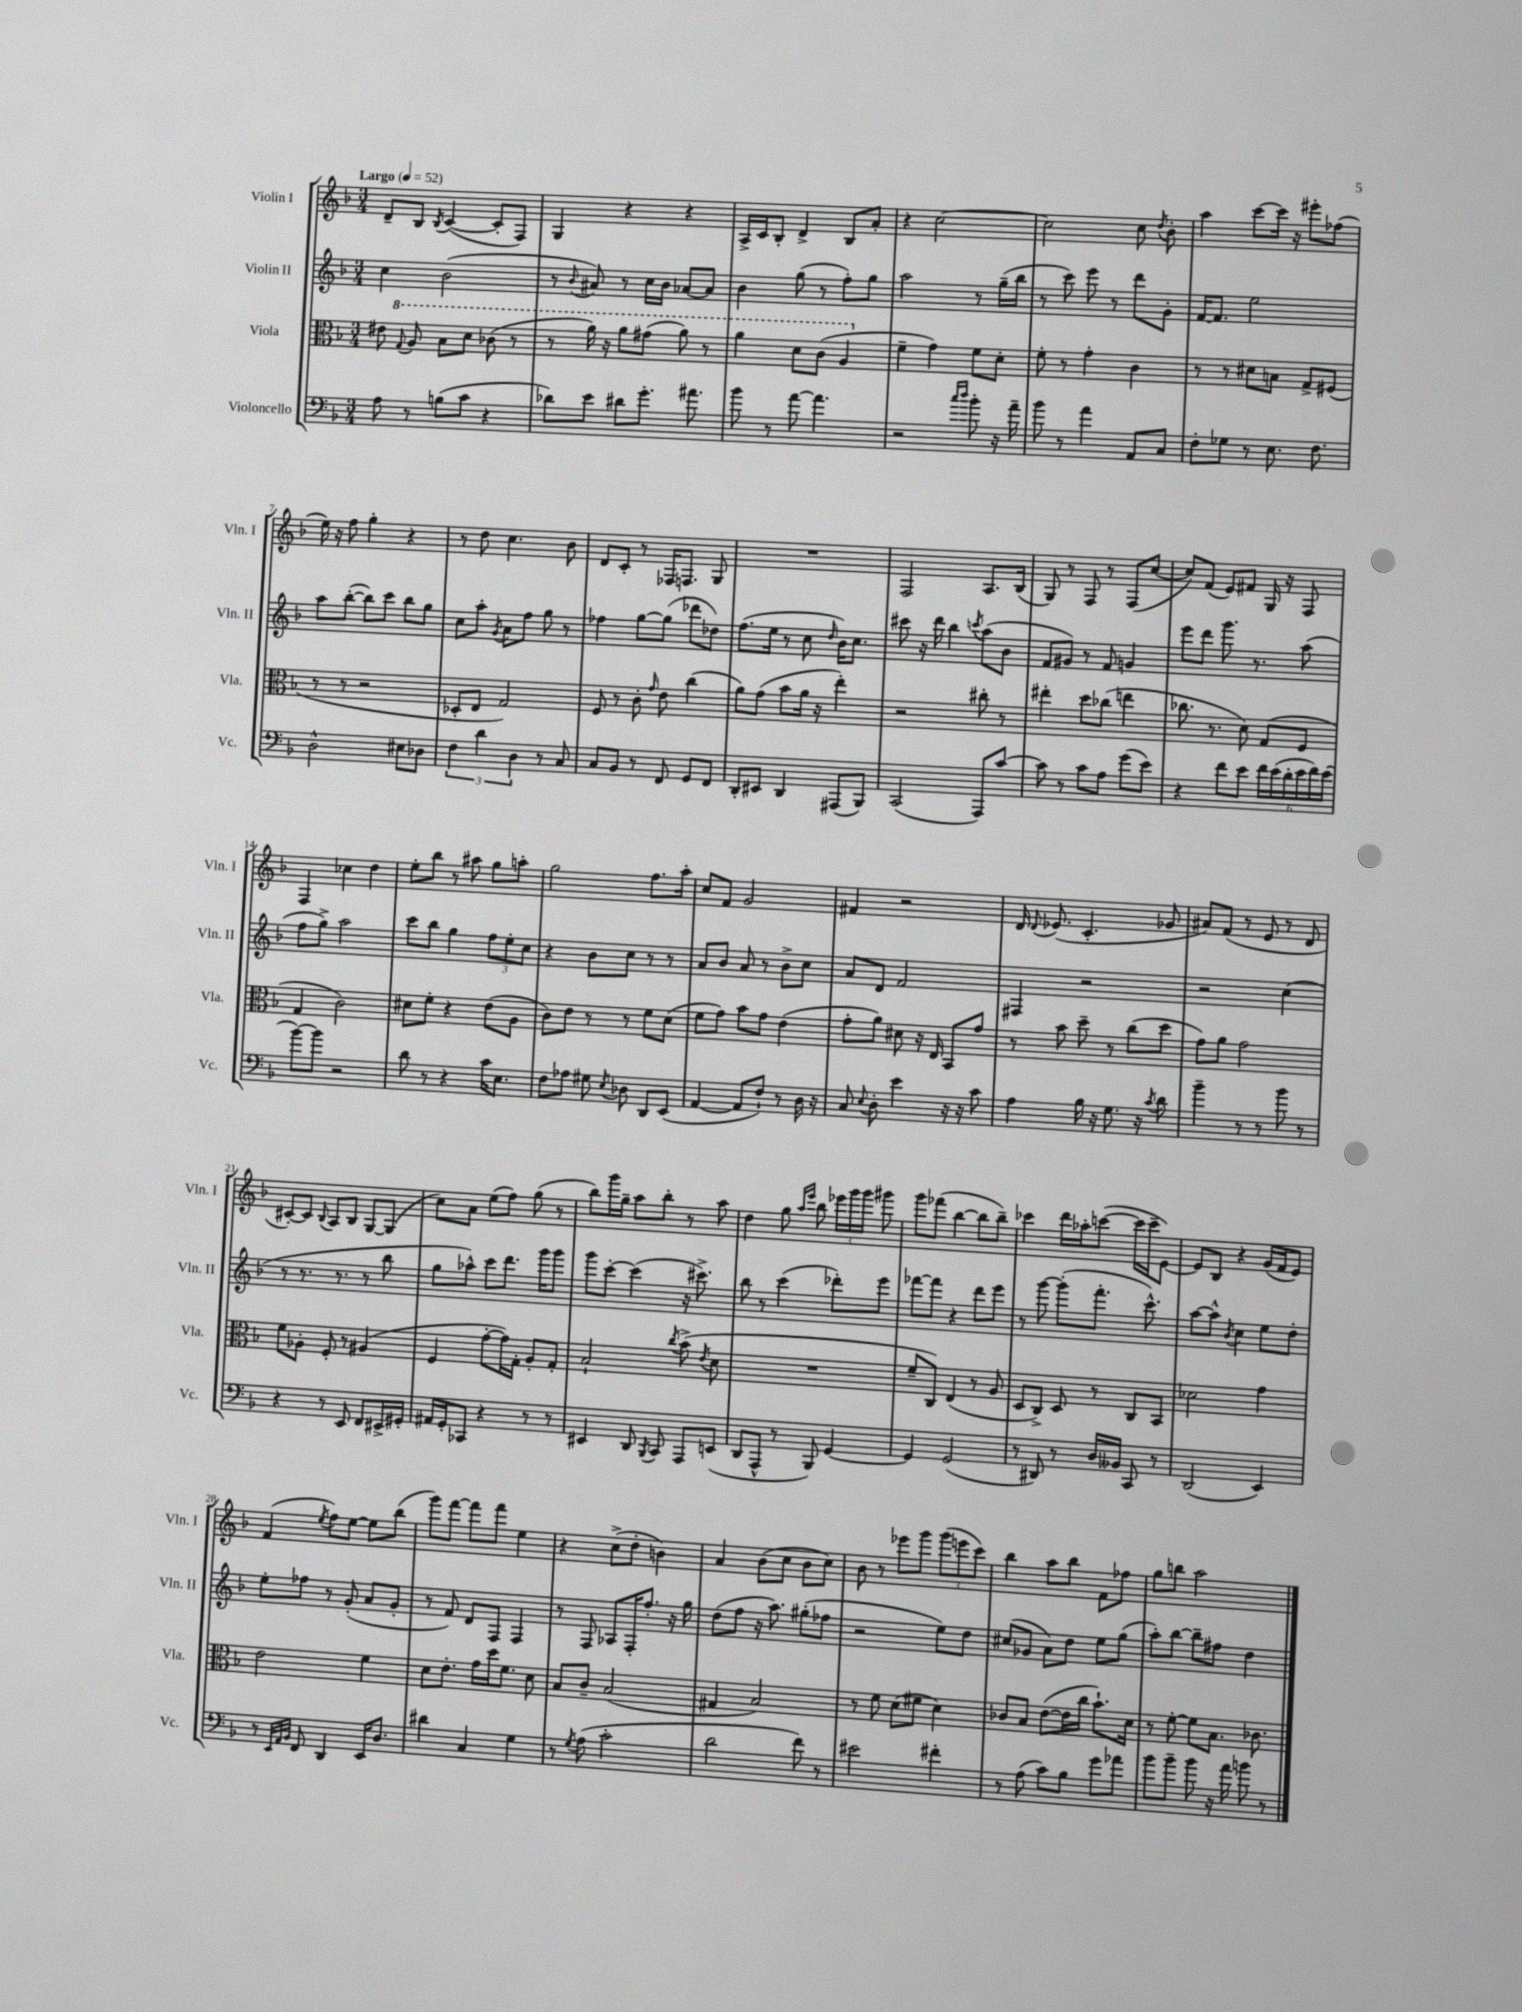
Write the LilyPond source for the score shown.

<<
\new StaffGroup <<
\new Staff = "s0" \with { instrumentName = "Violin I" shortInstrumentName = "Vln. I" } {
    \clef treble \key f \major \numericTimeSignature \time 3/4 \tempo "Largo" 4 = 52
    \autoBeamOff d'8[-- bes8] \acciaccatura { bes8 } c'4~( c'8[-. f8]) |
    g4 r4 r4 |
    a16[-> c'16 bes8]-. d'4-> bes8[ a'8]-. |
    r4 c''2~ |
    c''2 c''8 \acciaccatura { d''8 } bes'8-. |
    a''4 c'''8[~ c'''16] r16 eis'''8[-. fes''8]( |
    e''16) r16 f''8 g''4-. r4 |
    r8 d''8 c''4. bes'8 |
    d'8[ c'8]-. r8 fes16[ f8.] g8 |
    R2. |
    f2 a8.[ bes16]( |
    g8) r8 f8 r8 f8[( c''8]~ |
    c''8[) f'8]( e'8[) fis'8] g16 r16 f8 |
    f4 ces''4 d''4 |
    e''8[-. bes''8] r8 ais''8 g''8[ a''8]-. |
    g''2 f''8.[ a''16]-. |
    c''8[ f'8] g'2 |
    fis'4 r2 |
    d'16 \appoggiatura { d'8 } ees'8.( c'4.-. ges'8 |
    ais'8[) f'8]( r8 e'8 r8 d'8 |
    cis'8[~-.) cis'8] \appoggiatura { bes8 } a8[ bes8] g8[~ g8]( |
    c''8[) a'8] e''8[( f''8]) g''8( r8 |
    bes''8[) g'''16 g''16]-- a''8[ bes''8]-. r8 a''8 |
    d''4 g''8 \grace { a''16[ e'''16] } bes''8 \tuplet 3/2 { ees'''16[ g'''16 g'''16] } gis'''8 |
    g'''8[ fes'''8]( bes''4~ bes''8[ bes''8]--) |
    ces'''4 d'''16[ aes''16-. c'''8]~( c'''16[ c'''16-- e'8]~) |
    e'8[ bes8] r4 g'16[( f'16 e'8]) |
    f'4( \acciaccatura { e''8 } f''8[) e''8]~ e''8[ bes''8]( |
    g'''8[) f'''8]~ f'''8[ f'''8] e''4 |
    r4 c''8[->( d''8]-. b'4) |
    a'4 bes'8[( c''8] bes'8[ c''8]) |
    bes'8 r8 ees'''8[ g'''8] \tuplet 3/2 { g'''8[( e'''8 c'''8]) } |
    bes''4 a''8[ bes''8] f'8[ fes''8] |
    g''8[ b''8] a''2 \bar "|." |
}
\new Staff = "s1" \with { instrumentName = "Violin II" shortInstrumentName = "Vln. II" } {
    \clef treble \key f \major \numericTimeSignature \time 3/4
    \autoBeamOff c''4 bes'2( |
    r8 \appoggiatura { bes'8 } ais'8) r8 c''16[ bes'16] aes'8[~ aes'8] |
    bes'4 g''8( r8 f''8[-.) g''8] |
    a''2 r8 g''16[--( bes''16] |
    r8 c'''8) e'''8 r8 d'''8[ g'8]-. |
    f'16[~ f'8.] e''2 |
    a''8[ bes''8]~-.( bes''8[) c'''8] bes''8[ g''8] |
    c''8[ a''8]-. \acciaccatura { g'8 } a'8[ f''8] g''8 r8 |
    fes''4 g''8[~ g''8]( des'''8[ des''8]) |
    f''8.[( e''16] r8 c''8 \grace { d''16 } bes'16[) c''8.] |
    cis'''8 r16 d'''16 bes''4 \acciaccatura { c'''8 } a''8[( bes'8] |
    f'8[ gis'8]) r8 f'8 g'4 |
    e'''8[ d'''8] g'''8. r8. a''8( |
    f''8[ g''8]->) a''2 |
    c'''8[ bes''8] g''4 \tuplet 3/2 { f''8[ e''8-. c''8] } |
    r4 bes'8[ c''8] r8 r8 |
    a'8[ bes'8] a'8 r8 bes'8[-> c''8] |
    a'8[ d'8] f'2 |
    fis4 r2 |
    r2 c''4( |
    r8 r8. r8. r8 bes''8 |
    g''8[ aes''8]-^) c'''8[ d'''8.] g'''16[ g'''8] |
    g'''8[ c'''8]~-. c'''4( r16 cis'''8.->) |
    bes''8 r8 c'''4( des'''8[-.) e'''8] |
    fes'''8[~ fes'''8] r4 d'''8[ e'''8] |
    r8 g'''8~ g'''8[-.( f'''8.]-. c'''8.-^) |
    a''8[~ a''8]-^ \acciaccatura { bes'8 } c''4 e''8[ d''8]-. |
    e''8[-. fes''8] r8 g'8-.( a'8[ g'8]-. |
    r8 f'8) d'8[ f8] f4 |
    r8 f8 aes8[ f16-. f''8.]-. r16 g''16 |
    d''8[( f''8] r16 a''8.) gis''8[-.( fes''8] |
    r2 e''8[) d''8] |
    cis''8[( ges'8] a'8[) d''8] e''8[ g''8]( |
    a''8[-.) bes''8]~ bes''8[-- fis''8] d''4 \bar "|." |
}
\new Staff = "s2" \with { instrumentName = "Viola" shortInstrumentName = "Vla." } {
    \clef alto \key f \major \numericTimeSignature \time 3/4
    \autoBeamOff eis'8 \ottava #1 \appoggiatura { g'8 } a'8 bes'8[ d''8] ces''8( r8 |
    r8 a''16) r16 a''8[ gis''8]( a''8) r8 |
    a''4 d''8[ c''8]( a'4 \ottava #0 |
    f'4-- g'4) f'8[ d'8]-. |
    f'8-. r8 g'4-. c'4 |
    r8 r8 dis'8[ b8] g8[-> fis8]( |
    r8 r8 r2 |
    des8[-. e8] g2) |
    f8 r8 c'8-. \grace { g'16 } e'8 c''4( |
    a'8[) g'8]( bes'8[ a'16] r16 e''4-.) |
    r2 cis''8-. r8 |
    eis''4-. d''8[ ces''8]( e''4 |
    ces''8. r8. d'8) g8[( f8] |
    g4 c'2) |
    dis'8[ f'8]-. r4 e'8[( a8] |
    c'8[) e'8] r8 r8 f'8[ d'8]( |
    f'8[ g'8]) bes'8[ g'8] e'4( |
    g'8[-. a'8]) dis'8 r16 e16 bes,8[ g'8] |
    r8 bes'8 d''8-- r8 c''8[( d''8] |
    g'8[) a'8] g'2 |
    f'8[ aes8]-. f8-. r8 ais4( |
    f4 g'8[~-. g'16) g16]-. a8[-. g8]-. |
    bes2-! \acciaccatura { c''8 } bes'8->( \acciaccatura { e'8 } d'8 |
    R2. |
    f'8[-- c8]) e4( r8 a8 |
    d8[ c8]->) d8 r8 c8[ bes,8] |
    des'2 g'4 |
    e'2 f'4 |
    d'8[ e'8.]-. g'16[ d''16 f'8.] d'8 |
    bes8[ c'8]-- bes2( |
    gis4 bes2) |
    r8 f'8 d'8[( fis'8] d'4) |
    ces'8[ bes8] e'8[~( e'16 c''16] bes'8.[-!) d'16] |
    r8 f'8~-. f'8[ bes8.] ces'8. \bar "|." |
}
\new Staff = "s3" \with { instrumentName = "Violoncello" shortInstrumentName = "Vc." } {
    \clef bass \key f \major \numericTimeSignature \time 3/4
    \autoBeamOff a8 r8 b8[( c'8] r4 |
    des'8[) e'8] dis'8[ g'8.]-. ais'8. |
    bes'8 r8 a'8~ a'4. |
    r2 \grace { c''16[ d''16] } bes'8-. r16 a'16-- |
    bes'8 r8 a'4 a,8[ c8] |
    f8[-. ges8] r8 e8. f8. |
    d2-^ eis8[ des8] |
    \tuplet 3/2 { f4 d'4 d4 } r8 c8 |
    c8[ bes,8] r8 f,8 g,8[ f,8] |
    d,8[-. eis,8] d,4 ais,,8[( bes,,8]) |
    c,2( a,,8[) c'8]~ |
    c'8 r8 c'8[ a8] g'8[( e'8]) |
    r4 f'8[ e'8] \tuplet 6/4 { f'16[ e'16( d'16-. e'16 f'16) e'16]( } |
    bes'8[~) bes'8] r2 |
    d'8 r8 r4 c'16[ e8.] |
    f8[ aes8] gis8 \acciaccatura { e8 } des8 d,8[ e,8]( |
    a,4~ a,8[ f8]-!) r8 d16 r16 |
    c8 \appoggiatura { e8 } d8-. e'4 r16 r16 c'8 |
    a4 bes16 r16 g8. r16 \acciaccatura { c'8 } d'8 |
    bes'4-- r8 r8 bes'8 r8 |
    r4 r8 e,8 f,8[ eis,16-> gis,16]-. |
    ais,16[ g,16-. ces,8] r4 r8 r8 |
    eis,4 d,8 \acciaccatura { bes,,8 } c,8 a,,8[ e,8]( |
    d,8[ a,,8]-^ r8 bes,,8) g,4~ |
    g,4 g,2( |
    r8 dis,8) r8 d16[ beses,16] c,8 r8 |
    d,2( e,4) |
    r8 \grace { e,32[ a,32 bes,32] } f,8 d,4 e,16[ d8.] |
    dis'4 c4 g4 |
    r8 \acciaccatura { g8 } a8( c'2-. |
    d'2 f'8) r8 |
    eis'2 fis'4-. |
    r8 a8( c'8[) bes8] g'8[ aes'8] |
    bes'8[ bes'8]-- bes'8 r16 a'16 b'8 r8 \bar "|." |
}
>>
>>
